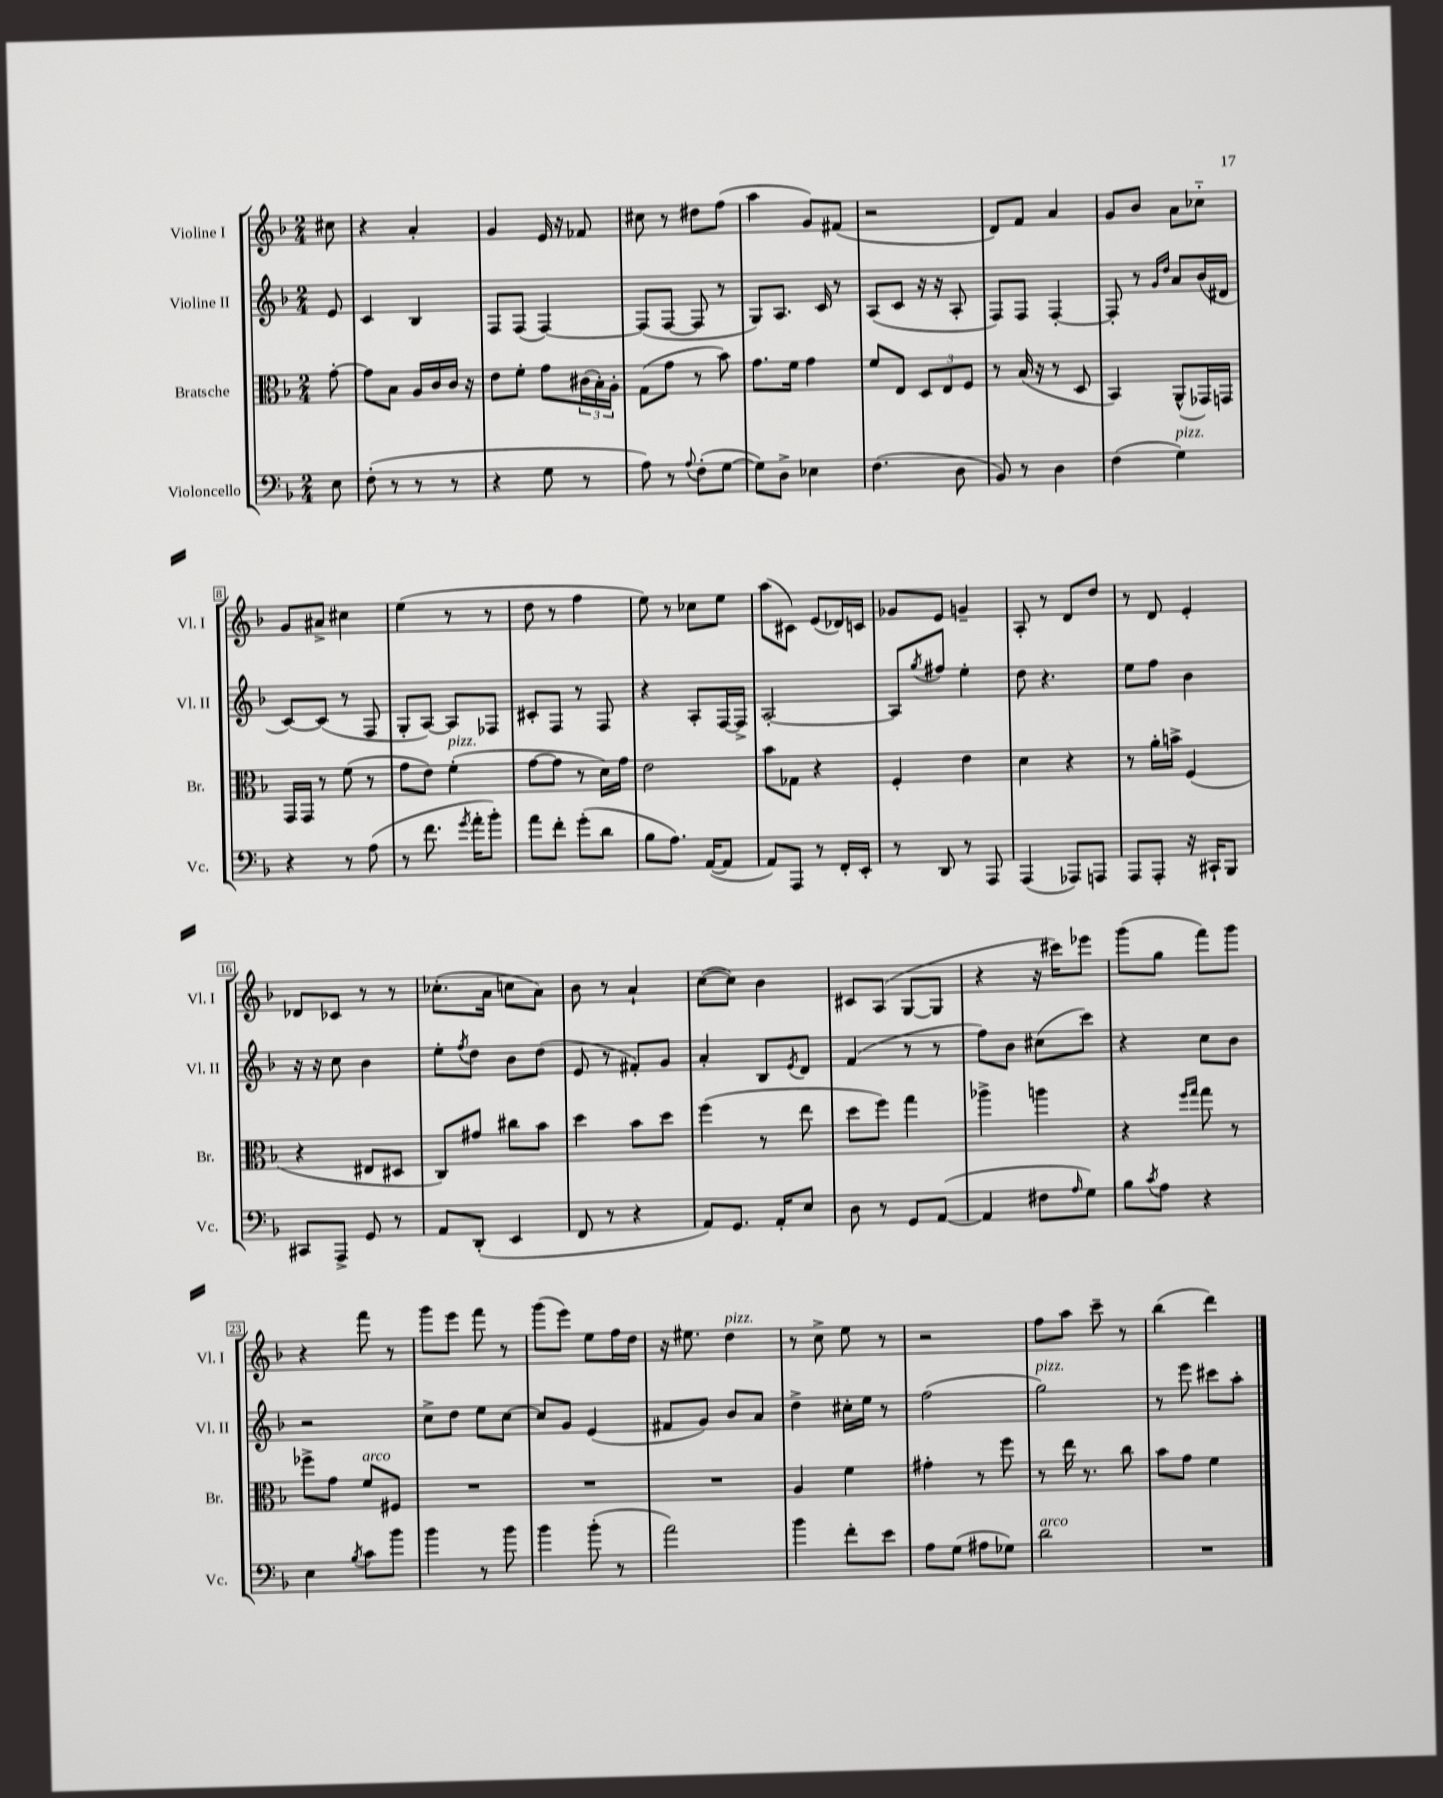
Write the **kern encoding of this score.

**kern	**kern	**kern	**kern
*staff4	*staff3	*staff2	*staff1
*clefF4	*clefC3	*clefG2	*clefG2
*k[b-]	*k[b-]	*k[b-]	*k[b-]
*M2/4	*M2/4	*M2/4	*M2/4
8E	[8g'	8e	8cc#
=	=	=	=
(8F'	8g]	4c	4r
8r	8B-	.	.
8r	16A	4B-	4a'
.	16c	.	.
8r	16c	.	.
.	16r	.	.
=	=	=	=
4r	8e	8F	4g
.	8f'	(8F	.
8G	8g	[4F)	16e
.	.	.	16r
8r	(24c#	.	8f-
.	24B-')	.	.
.	24A'	.	.
=	=	=	=
8A)	(8G	(8F]	8cc#
8r	8g	[8F	8r
8qqA	.	.	.
(8F'	8r	8F]	8dd#
[8G	8b-)	8r	(8ff
=	=	=	=
8G])	8.g	8G)	4aa
8D^	.	8.A	.
.	16f	.	.
4E-	4g	.	8g)
.	.	16c	.
.	.	8r	(8f#
=	=	=	=
(4.F	8f	(8A	2r
.	8E	8c	.
.	12D	16r	.
.	.	16r	.
.	12E	.	.
8D	.	8A'	.
.	12F	.	.
=	=	=	=
8BB-)	8r	8F)	8d)
8r	(16B-	8F	8f
.	16r	.	.
4D	8r	[4F'	4a
.	8D	.	.
=	=	=	=
(4F	4BB-)	8F']	8g
.	.	8r	8b-
.	.	16qqg	.
.	.	16qqdd	.
4G)	(8AA^^	8a	8a
.	16GG-)	(16b-	8cc-'~
.	16GG	16d#	.
=	=	=	=
4r	16GG	[8c)	8g
.	16GG	.	.
.	8r	(8c]	8a#^
8r	(8f	8r	4cc#
(8A	8r	8F	.
=	=	=	=
8r	8g	8G'	(4ee
8.f	8e)	[8A)	.
.	(4f'	8A]	8r
8qg	.	.	.
16a'	.	.	.
8b-')	.	8F-	8r
=	=	=	=
8a	[8g	8c#'	8dd
8f'	8g]	8F	8r
(8g'	8r	8r	4ff
8d	16d)	8F	.
.	16g	.	.
=	=	=	=
8B-	2e	4r	8ee)
8.A)	.	.	8r
.	.	8A'	8cc-
([16AA	.	.	.
8AA]	.	[16F	8ee
.	.	16F^]	.
=	=	=	=
8AA)	8b-	[2A'	(8aa
8AAA	8G-	.	8c#)
8r	4r	.	(8e
16FF'	.	.	16d-)
16EE'	.	.	16c
=	=	=	=
8r	4F'	8A]	8g-
.	.	8qgg	.
8DD	.	8ff#	8e
8r	4e	4ee'	4g~
8AAA	.	.	.
=	=	=	=
(4AAA	4d	8dd	8A'
.	.	4.r	8r
8AAA-)	4r	.	8d
8AAA	.	.	8dd
=	=	=	=
8AAA	8r	8ee	8r
8AAA'	16a'	8ff	8d
.	16b^	.	.
16r	(4F	4b-	4e'
16CC#`	.	.	.
8BBB-	.	.	.
=	=	=	=
8CC#	4r	16r	8d-
.	.	16r	.
8AAA^	.	8cc	8c-
8GG	8E#	4b-	8r
8r	8D#	.	8r
=	=	=	=
8AA	8C)	8ee'	(8.cc-'
.	.	8qff	.
(8DD'	8g#	8dd	.
.	.	.	16a
4EE	8cc#	8b-	8cc
.	8b-	(8dd	8a)
=	=	=	=
8FF	4dd	8e	8b-
8r	.	8r	8r
4r	8b-	8f#')	4a`
.	8dd	8g	.
=	=	=	=
8AA)	(4ff	4a'	([8cc
8.GG	.	.	8cc])
.	8r	8B-	4b-
16AA'	.	.	.
.	.	8qe	.
8E	8ee	8d	.
=	=	=	=
8D	8dd	(4f	8c#
8r	8ff)	.	(8A
8GG	4gg	8r	[8G
([8AA	.	8r	8G]
=	=	=	=
4AA]	4aa-^	8ff)	4r
.	.	8b-	.
8F#	4aa	(8cc#	16r
.	.	.	16ccc#)
16qqA	.	.	.
8G)	.	8ccc)	8eee-
=	=	=	=
8B-	4r	4r	(8ggg
8qc	.	.	.
8A	.	.	8gg
.	16qqff	.	.
.	16qqgg	.	.
4r	8gg	8cc	8fff)
.	8r	8b-	8ggg
=	=	=	=
4E	8ff-^	2r	4r
.	8g	.	.
8qB-	.	.	.
8c	8f	.	8fff
8b-	8F#	.	8r
=	=	=	=
4b-	2r	8cc^	8ggg
.	.	8dd	8eee
8r	.	8ee	8fff
8b-	.	[8cc	8r
=	=	=	=
4b-	2r	8cc]	(8ggg
.	.	8g	8eee)
(8b-'	.	(4e	8ee
8r	.	.	16ff
.	.	.	16dd
=	=	=	=
2a)	2r	8f#	16r
.	.	.	8.ee#
.	.	8g)	.
.	.	8b-	4dd
.	.	8a	.
=	=	=	=
4b-	4A	4dd^	8r
.	.	.	8cc^
8f'	4f	16cc#'	8ee
.	.	16ee	.
8e	.	8r	8r
=	=	=	=
8A	4g#'	(2ff	2r
(8G	.	.	.
8A#	8r	.	.
8G-)	8ff	.	.
=	=	=	=
2d	8r	2gg)	8ff
.	16ee	.	8aa
.	8.r	.	.
.	.	.	8ccc~
.	8cc	.	8r
=	=	=	=
2r	8b-	8r	(4bb-
.	8g	8eee	.
.	4f	8ccc#	4ddd)
.	.	8aa'	.
==	==	==	==
*-	*-	*-	*-
